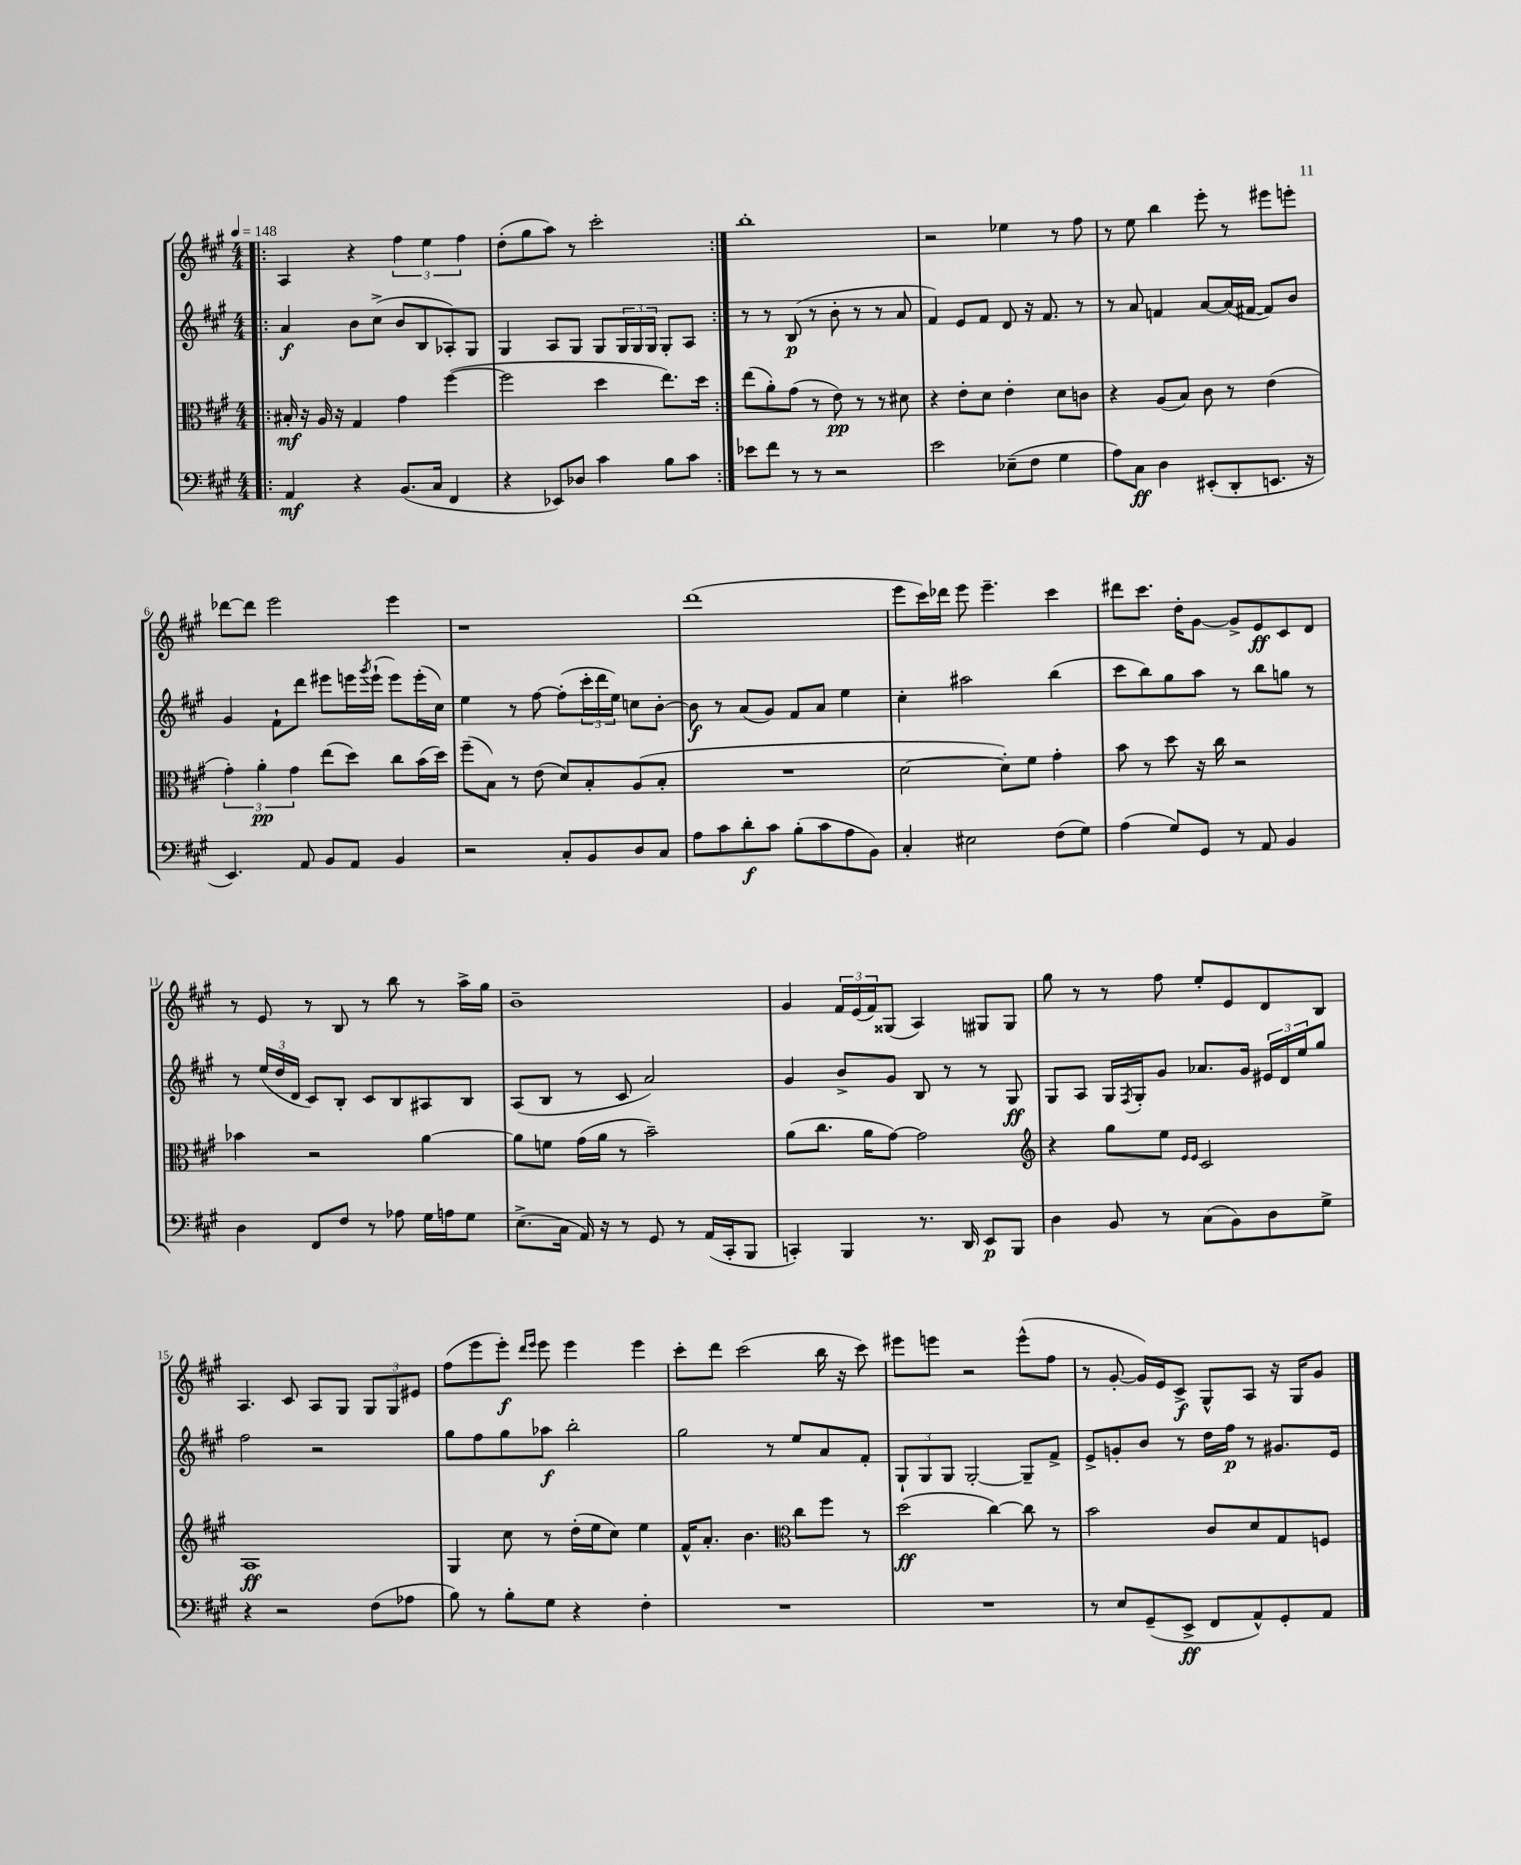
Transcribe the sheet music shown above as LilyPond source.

<<
\new StaffGroup <<
\new Staff = "s0" {
    \clef treble \key a \major \numericTimeSignature \time 4/4 \tempo 4 = 148
    \repeat volta 2 { \bar ".|:" a4 r4 \tuplet 3/2 { fis''4 e''4 fis''4 } |
    d''8-.( gis''8 a''8) r8 cis'''2-. | }
    b''1-. |
    r2 ees''4 r8 fis''8 |
    r8 e''8 b''4 e'''8-. r8 eis'''8 e'''8-. |
    des'''8~ des'''8 e'''2 e'''4 |
    r1 |
    d'''1( |
    e'''8 cis'''16) des'''16 e'''8 e'''4.-- cis'''4 |
    dis'''8 cis'''8. d''16-. gis'8~ gis'8-> e'8\ff cis'8 d'8 |
    r8 e'8 r8 b8 r8 b''8 r8 a''16-> gis''16 |
    b'1-- |
    gis'4 \tuplet 3/2 { fis'16 e'16( fis'16) } gisis8( a4) gis8 gis8 |
    gis''8 r8 r8 fis''8 e''8-. e'8 d'8 b8 |
    a4. cis'8 a8 gis8 \tuplet 3/2 { gis8 gis8 eis'8 } |
    fis''8( e'''8 e'''8-.\f) \grace { d'''16 e'''16 } e'''8 e'''4 e'''4 |
    cis'''8-. d'''8 cis'''2( b''16 r16 cis'''8) |
    eis'''8 e'''8 r2 e'''8-^( fis''8 |
    r8 gis'8~-. gis'16) e'16 cis'8->\f gis8-^ a8 r16 gis16 gis'8 \bar "|." |
}
\new Staff = "s1" {
    \clef treble \key a \major \numericTimeSignature \time 4/4
    \repeat volta 2 { \bar ".|:" a'4\f b'8 cis''8->( b'8 b8 aes8-.) gis8 |
    gis4 a8 gis8 gis8 \tuplet 3/2 { gis16 gis16 gis16 } gis8-. a8 | }
    r8 r8 b8\p( r8 b'8-. r8 r8 a'8 |
    fis'4) e'8 fis'8 d'8 r16 fis'8. r8 |
    r8 a'8 f'4 a'8~ a'16( fis'16~ fis'8) b'8 |
    gis'4 fis'8-! d'''8 eis'''8 e'''16 \acciaccatura { gis'''8 } e'''16-!( e'''8) e'''16-.( cis''16) |
    e''4 r8 fis''8~ fis''8-.( \tuplet 3/2 { cis'''16-. d'''16 e''16) } c''8 b'8~-. |
    b'8\f r8 a'8( gis'8) fis'8 a'8 e''4 |
    cis''4-. ais''2 b''4( |
    cis'''8 b''8) gis''8 a''8 r8 b''8 g''8 r8 |
    r8 \tuplet 3/2 { e''16( d''16 d'16 } cis'8) b8-. cis'8 b8 ais8 b8 |
    a8( b8 r8 cis'8 a'2) |
    gis'4 b'8-> gis'8 b8 r8 r8 gis8\ff |
    gis8 a8 gis16 \acciaccatura { fis8 } gis16-. gis'8 aes'8. gis'16 \tuplet 3/2 { eis'16 d'16 e''16 } gis''8 |
    fis''2 r2 |
    gis''8 fis''8 gis''8 aes''8\f b''2-. |
    gis''2 r8 e''8 a'8 fis'8-. |
    \tuplet 3/2 { gis8-! gis8 gis8 } gis2~-. gis8-- fis'8-> |
    e'8-> g'8-. b'8 r8 d''16 fis''16\p r8 gis'8. e'16 \bar "|." |
}
\new Staff = "s2" {
    \clef alto \key a \major \numericTimeSignature \time 4/4
    \repeat volta 2 { \bar ".|:" bis16-.\mf r16 a16 r16 gis4 gis'4 fis''4~( |
    fis''2 d''4 e''8.) d''16 | }
    e''8( a'8-.) gis'8( r8 e'8\pp) r8 r8 dis'8 |
    r4 e'8-. d'8 e'4-. d'8 c'8 |
    r4 a8( b8) cis'8 r8 e'4( |
    \tuplet 3/2 { gis'4-.) a'4-.\pp gis'4 } e''8( d''8) cis''8 b'16( d''16) |
    fis''8--( b8) r8 e'8( d'8) b8-. a8( b8-. |
    R1 |
    d'2~ d'8-.) fis'8 gis'4-. |
    b'8 r8 d''8 r16 cis''16 r2 |
    bes'4 r2 a'4~ |
    a'8 f'8 gis'16( a'16 r8 b'2--) |
    a'8( cis''8. a'16 gis'8~) gis'2 |
    \clef treble r4 gis''8 e''8 \grace { e'16 e'16 } cis'2 |
    a1\ff |
    gis4 cis''8 r8 d''16-.( e''16 cis''8) e''4 |
    fis'16-^ a'8.-. b'4. \clef alto cis''8 fis''8 r8 |
    d''2\ff( cis''4~) cis''8 r8 |
    b'2 cis'8 d'8 gis8 f8 \bar "|." |
}
\new Staff = "s3" {
    \clef bass \key a \major \numericTimeSignature \time 4/4
    \repeat volta 2 { \bar ".|:" a,4\mf r4 b,8.( cis16 fis,4 |
    r4 ees,8) des8 cis'4 b8 cis'8 | }
    ees'8 fis'8 r8 r8 r2 |
    e'2 ees8--( fis8 gis4 |
    a8) cis8\ff d4 eis,8-.( d,8-. e,8. r16 |
    e,4.) a,8 b,8 a,8 b,4 |
    r2 cis8-. b,8 d8 cis8 |
    a8 cis'8 d'8-.\f cis'8 b8-.( cis'8 a8 b,8) |
    cis4-. eis2 fis8( gis8) |
    a4( gis8) gis,8 r8 a,8 b,4 |
    d4 fis,8 fis8 r8 aes8 gis16 a16 gis8 |
    e8.->( cis16 a,16) r16 r8 gis,8 r8 a,16( cis,16-. b,,8 |
    c,4-.) b,,4 r8. d,16 e,8\p b,,8 |
    d4 b,8 r8 cis8( b,8) d8 gis8-> |
    r4 r2 fis8( aes8 |
    b8) r8 b8-. gis8 r4 fis4-. |
    R1 |
    R1 |
    r8 e8 gis,8--( e,8->\ff fis,8 a,8-^) gis,8-. a,8 \bar "|." |
}
>>
>>
